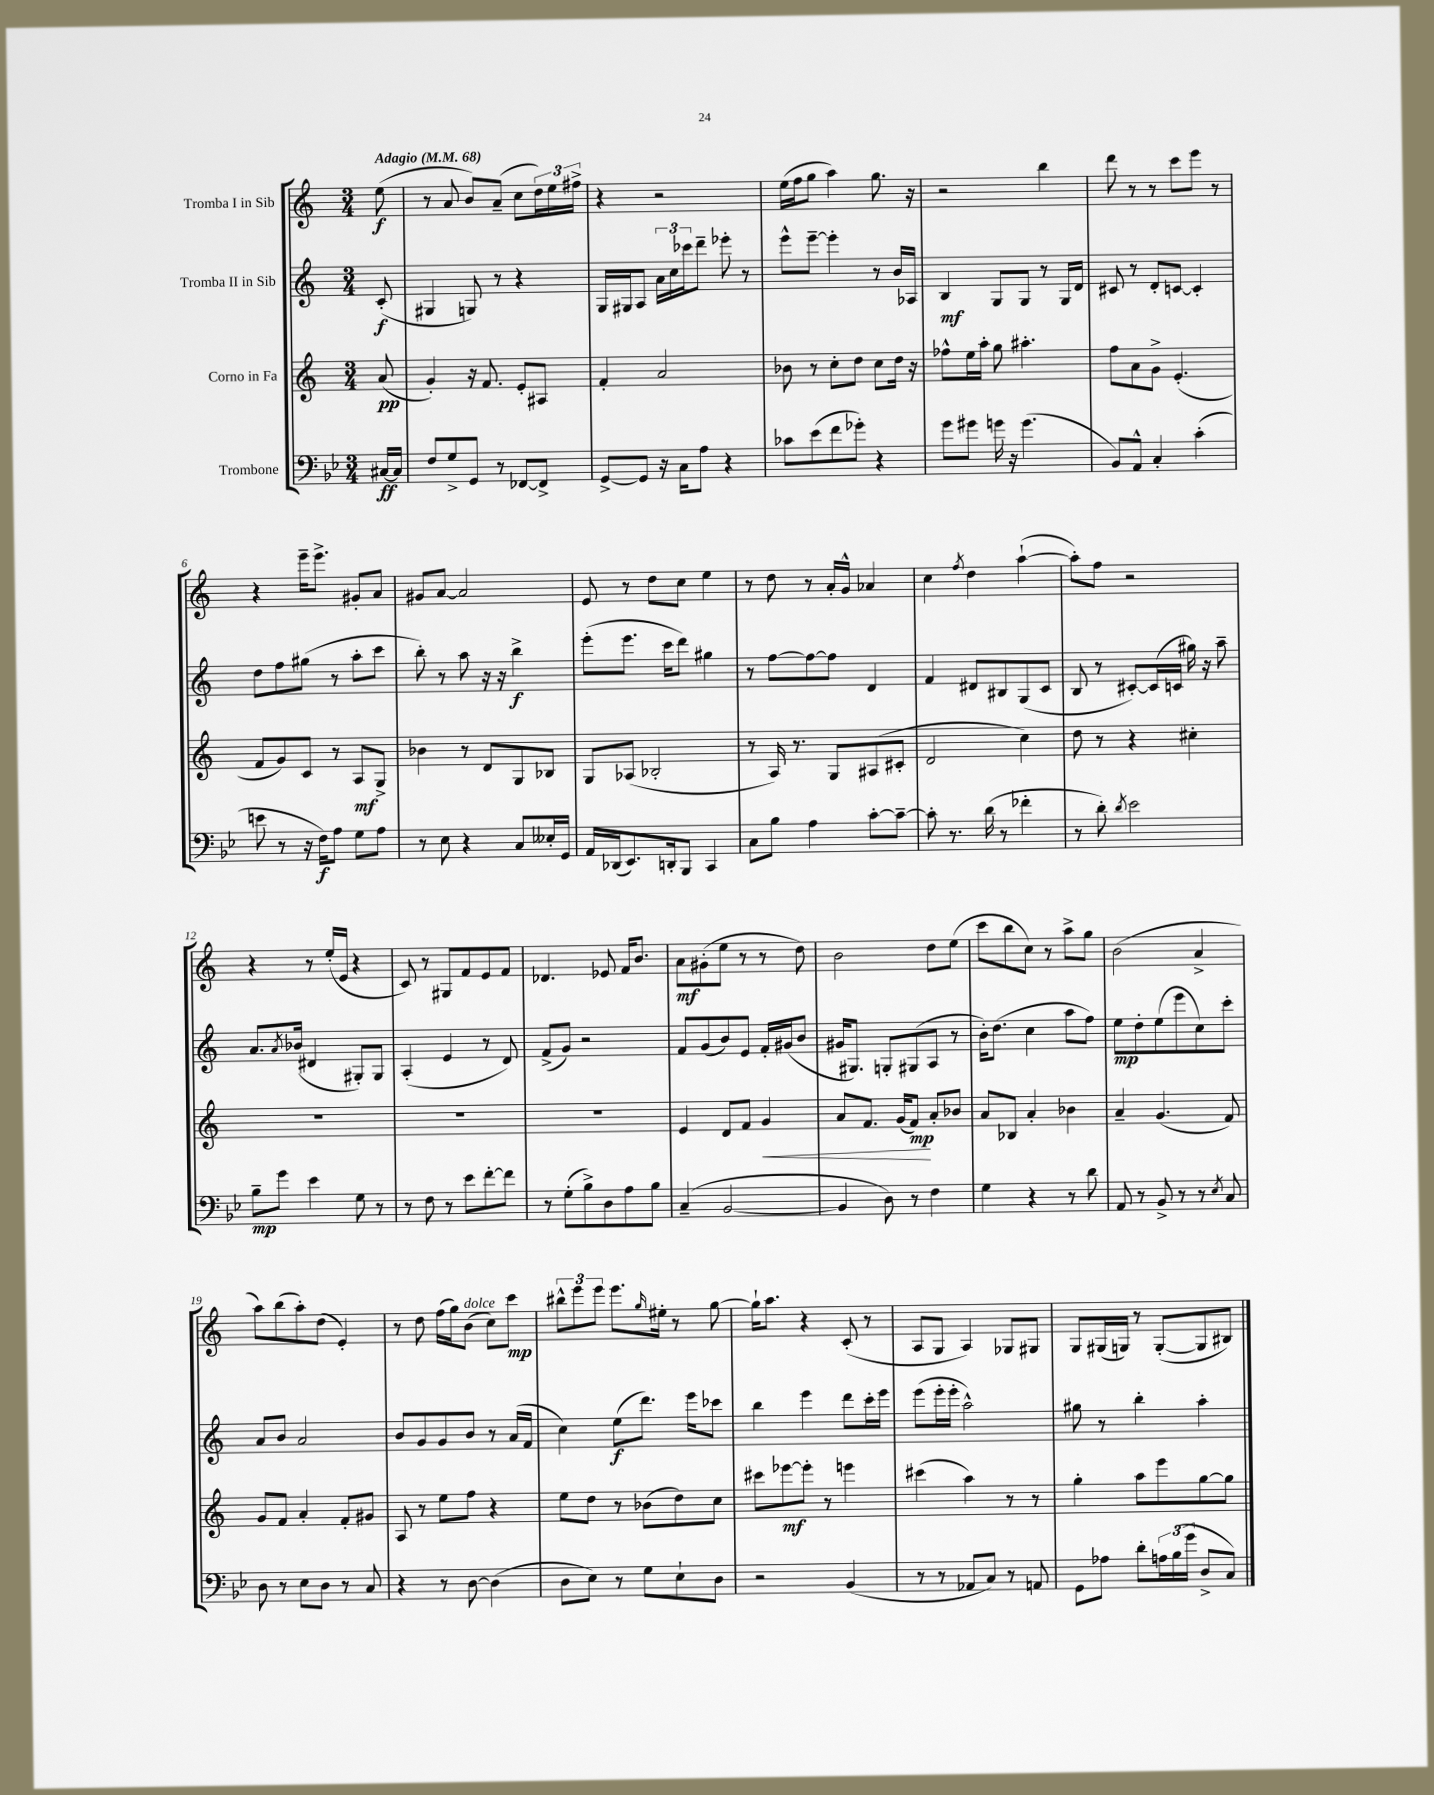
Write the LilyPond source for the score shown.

<<
\new StaffGroup <<
\new Staff = "s0" \with { instrumentName = "Tromba I in Sib" } {
    \clef treble \key c \major \numericTimeSignature \time 3/4 \partial 8 \tempo "Adagio" 4 = 68
    e''8\f( |
    r8 a'8 b'8) a'8--( c''8 \tuplet 3/2 { d''16) e''16 fis''16-> } |
    r4 r2 |
    e''16( f''16 g''8 a''4) g''8. r16 |
    r2 b''4 |
    d'''8 r8 r8 c'''8 e'''8 r8 |
    r4 e'''16-- e'''8.-> gis'8-. a'8 |
    gis'8 a'8~ a'2 |
    e'8 r8 d''8 c''8 e''4 |
    r8 d''8 r8 a'16-. g'16-^ aes'4 |
    c''4 \acciaccatura { f''8 } d''4 a''4~-!( |
    a''8-.) f''8 r2 |
    r4 r8 e''16-.( e'16 r4 |
    c'8) r8 gis8 f'8 e'8 f'8 |
    des'4. ees'8 f'16 b'8. |
    a'8\mf gis'8-.( e''8 r8 r8 d''8) |
    b'2 d''8 e''8( |
    c'''8 b''8 c''8) r8 a''8-> g''8 |
    b'2( a'4-> |
    a''8) b''8( a''8-.) d''8( e'4-.) |
    r8 d''8 f''16( g''16) b'8^\markup { \italic "dolce" }( c''8) c'''8\mp |
    \tuplet 3/2 { bis''8-^ e'''8 e'''8 } e'''8. \grace { g''16 } eis''16-. r8 g''8~ |
    g''16-! a''8. r4 c'8-.( r8 |
    a8 g8 a4) ges8 gis8 |
    g8 gis16( g16) r8 g8~-.( g8 bis8) \bar "|." |
}
\new Staff = "s1" \with { instrumentName = "Tromba II in Sib" } {
    \clef treble \key c \major \numericTimeSignature \time 3/4 \partial 8
    c'8-.\f( |
    gis4 g8) r8 r4 |
    g16 gis16 a8 \tuplet 3/2 { a'16 c''16 ces'''16 } d'''8-- ees'''8-. r8 |
    e'''8-^ e'''8~-- e'''4-. r8 b'16 aes16 |
    b4\mf g8 g8 r8 g16 d'16 |
    cis'8 r8 d'8-. c'8~ c'4-. |
    d''8 f''8 gis''8( r8 a''8-. c'''8 |
    b''8-.) r8 a''8 r16 r16 b''4->\f |
    e'''8-.( e'''8. c'''16 d'''8) gis''4 |
    r8 f''8~ f''8~ f''8 d'4 |
    f'4 dis'8 bis8 g8( c'8 |
    b8 r8 cis'8~-.) cis'16( c'16 gis''16) r16 a''8-- |
    a'8. \acciaccatura { a'8 } bes'16( dis'4 gis8-.) gis8 |
    a4-.( e'4 r8 d'8) |
    f'8->( g'8) r2 |
    f'8 g'8( b'8) e'8 f'16-. gis'16( b'8 |
    gis'16 gis8.) g8-. gis8( a8 r8 |
    b'16-.) d''8.( c''4 a''8 f''8) |
    e''8\mp d''8-. e''8( e'''8 c''8) c'''8-. |
    a'8 b'8 a'2 |
    b'8 g'8 g'8 b'8 r8 a'16( f'16 |
    c''4) e''8\f( d'''8.) e'''16 ces'''8 |
    b''4 e'''4 d'''8 c'''16-. e'''16 |
    e'''8( e'''16-. e'''16-. a''2-^) |
    gis''8 r8 b''4-. a''4-. \bar "|." |
}
\new Staff = "s2" \with { instrumentName = "Corno in Fa" } {
    \clef treble \key c \major \numericTimeSignature \time 3/4 \partial 8
    a'8\pp( |
    g'4-.) r16 f'8. e'8-. ais8 |
    f'4-. a'2 |
    bes'8 r8 c''8-. d''8 c''8 d''16 r16 |
    fes''8-^ e''16 a''16-. g''8 ais''4.-. |
    f''8 a'8 g'8-> e'4.-.( |
    f'8 g'8) c'8 r8 a8\mf g8-> |
    bes'4 r8 d'8 g8 bes8 |
    g8 aes8( bes2-. |
    r8 a16) r8. g8 ais8( cis'8-. |
    d'2 c''4) |
    d''8 r8 r4 cis''4-. |
    R2. |
    R2. |
    R2. |
    e'4 d'8 f'8 g'4\< |
    a'8 f'8. g'16( f'8\mp\!) a'8-. bes'8 |
    a'8 bes8 a'4-. bes'4 |
    a'4-- g'4.( f'8) |
    g'8 f'8 a'4-. f'8-. gis'8 |
    a8 r8 e''8 f''8 r4 |
    e''8 d''8 r8 bes'8( d''8) c''8 |
    cis'''8 ees'''8~\mf ees'''8-. r8 e'''4 |
    cis'''4( a''4) r8 r8 |
    g''4-. a''8 e'''8 g''8~ g''8 \bar "|." |
}
\new Staff = "s3" \with { instrumentName = "Trombone" } {
    \clef bass \key bes \major \numericTimeSignature \time 3/4 \partial 8
    cis16~\ff cis16 |
    f8 g8-> g,8 r8 fes,8~ fes,8-> |
    g,8~-> g,8 r16 c16 a8 r4 |
    ces'8 ees'8( f'8 ges'8-.) r4 |
    g'8 gis'8 g'16 r16 g'4.( |
    bes,8) a,8-^ c4-. c'4-.( |
    e'8 r8 r16 f16\f) a8 g8 a8 |
    r8 ees8 r4 c8 eeses16-. g,16 |
    a,16 des,16( ees,8.) d,16-. bes,,8 c,4 |
    c8 bes8 a4 c'8~-. c'8~-- |
    c'8-. r8. d'16( r8 fes'4-. |
    r8 d'8-.) \acciaccatura { d'8 } ees'2 |
    bes8--\mp g'8 ees'4 g8 r8 |
    r8 f8 r8 ees'8 f'8~-. f'8 |
    r8 g8-.( bes8->) d8 a8 bes8 |
    c4--( bes,2~ |
    bes,4 d8) r8 f4 |
    g4 r4 r8 d'8 |
    a,8 r8 bes,8-> r8 r8 \acciaccatura { ees8 } c8 |
    d8 r8 ees8 d8 r8 c8 |
    r4 r8 d8~ d4( |
    d8 ees8) r8 g8 ees8-! d8 |
    r2 bes,4( |
    r8 r8 aes,8 c8) r8 a,8 |
    g,8 aes8 d'8-. \tuplet 3/2 { a16 bes16( g'16 } d8-> c8) \bar "|." |
}
>>
>>
